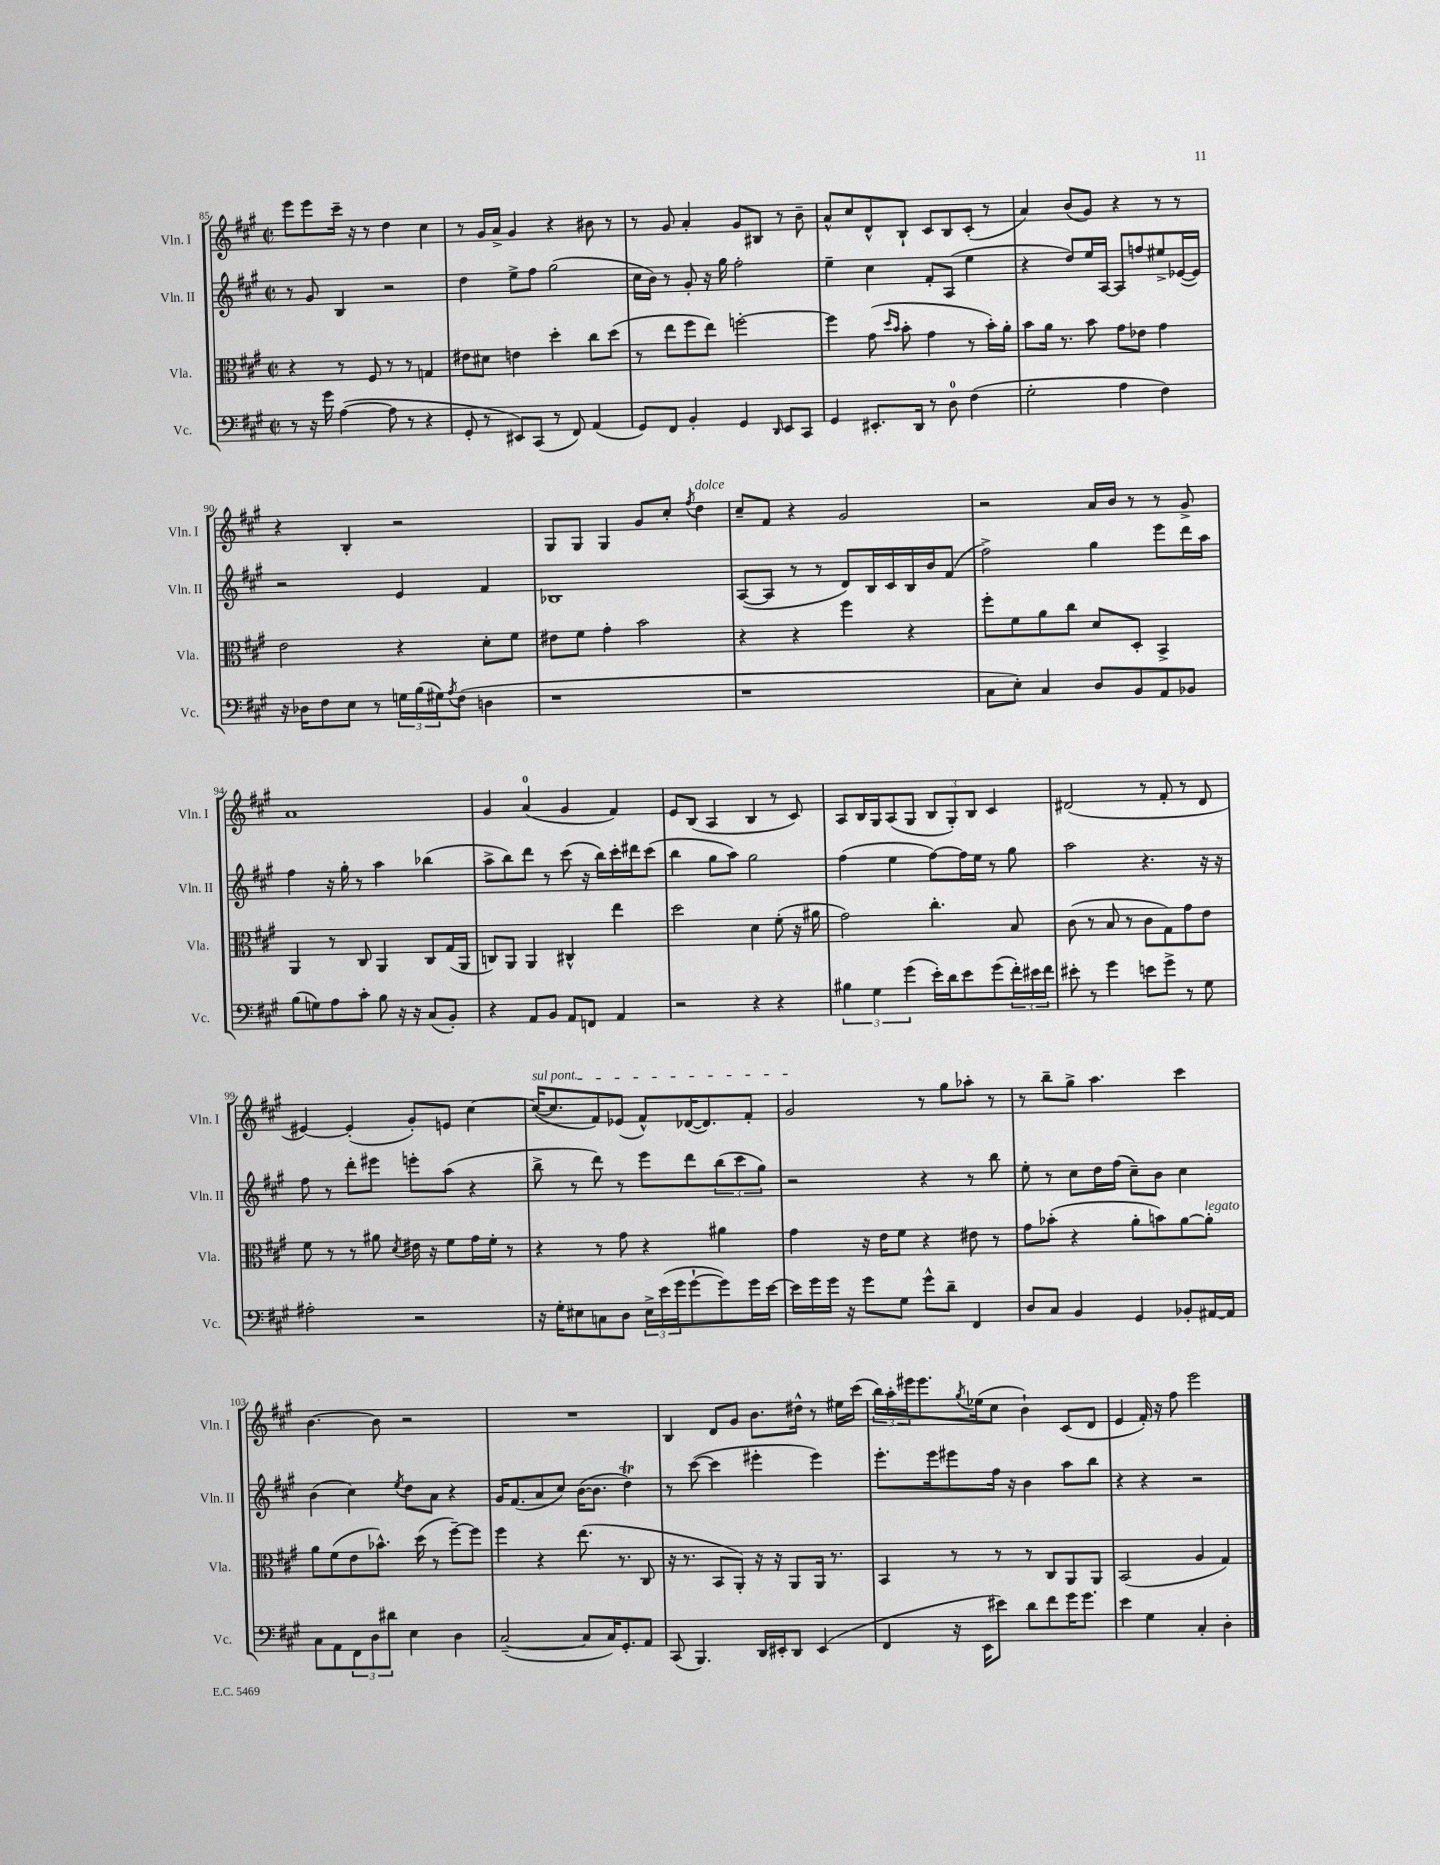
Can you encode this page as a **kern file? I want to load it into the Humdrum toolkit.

**kern	**kern	**kern	**kern
*staff4	*staff3	*staff2	*staff1
*clefF4	*clefC3	*clefG2	*clefG2
*k[f#c#g#]	*k[f#c#g#]	*k[f#c#g#]	*k[f#c#g#]
*M2/2	*M2/2	*M2/2	*M2/2
*met(c|)	*met(c|)	*met(c|)	*met(c|)
8r	4r	8r	8eee
16r	.	8g#	8eee
16g#	.	.	.
([4A	8r	4B	16ccc#~
.	.	.	16r
.	8F#	.	8r
8A]	8r	2r	4dd
8r	8r	.	.
4r	4G	.	4cc#
=	=	=	=
8GG#'	8e#	4dd	8r
8r	8d#	.	16g#
.	.	.	16a^
8EE#)	4e	8ee^	4g#
(8CC#	.	8ff#	.
8r	4dd'	(2gg#	4r
8FF#)	.	.	.
(4AA	8cc#	.	8b#
.	(8dd	.	8r
=	=	=	=
8GG#)	8r	16cc#	8r
.	.	16b)	.
8FF#	8ee	8r	8g#
4BB'	8ff#	8g#'	4a'
.	8ee)	16r	.
.	.	16gg#	.
4GG#	[2ff'	2ff#'	8g#
.	.	.	8B#
16qqDD	.	.	.
8EE	.	.	8r
8CC#	.	.	8b~
=	=	=	=
4GG#	4ff]	4ee~	8a^^
.	.	.	8cc#
8.EE#'	(8g#	4cc#	8d^^
.	16qqdd	.	.
.	16qqb	.	.
.	8b'	.	8B`
16DD	.	.	.
8r	4g#	8f#'	8c#
8D	.	(8A	8B
(4F#	8r	4ee	(8c#'
.	16b')	.	8r
.	16a'	.	.
=	=	=	=
2G#'	8b	4r	4a)
.	16a	.	.
.	8.r	.	.
.	.	8dd)	(8b
.	8b	16ee	8g#)
.	.	[16A	.
4A	8g#	8A]	4r
.	8e-	8ff	.
4F#)	4g#	8ee#^	8r
.	.	([16e-	8r
.	.	16e-])	.
=	=	=	=
16r	2e	2r	4r
16D-	.	.	.
8F#	.	.	.
8E	.	.	4B'
8r	.	.	.
24G	4r	4e	2r
(24B	.	.	.
24G#)	.	.	.
8qA	.	.	.
(8F#	.	.	.
4D	8d'	4f#	.
.	8f#	.	.
=	=	=	=
1r	8e#	1B-	8G#
.	8f#	.	8G#
.	4g#'	.	4G#
.	2b	.	8g#
.	.	.	8cc#'
.	.	.	8qff#
.	.	.	4dd
=	=	=	=
1r	4r	([8A	8cc#~
.	.	8A]	8f#
.	4r	8r	4r
.	.	8r	.
.	4ff#	8d)	2g#
.	.	16B	.
.	.	16c#	.
.	4r	16B	.
.	.	16b	.
.	.	(8f#	.
=	=	=	=
8C#	8ff#'	2ff#^)	2r
8E')	8f#	.	.
4C#	8a	.	.
.	8cc#	.	.
8D	8d	4gg#	16a
.	.	.	16b
8BB	8D'	.	8r
8AA	4BB^	8eee	8r
8BB-	.	16ddd	8g#^
.	.	16aa	.
=	=	=	=
(8B	4AA	4ff#	1a
8G)	.	.	.
8A	8r	16r	.
.	.	16gg#'	.
8c#'	8C#	8r	.
8B	4AA	4aa	.
16r	.	.	.
16r	.	.	.
(8C#	8C#	(4bb-	.
8BB')	(16G#	.	.
.	16AA	.	.
=	=	=	=
4r	8C)	8aa^	4g#
.	8AA	8bb)	.
8AA	4AA	8ddd	(4a
8BB	.	8r	.
8AA	4C#^^	(8ccc#	4g#
8FF	.	16r	.
.	.	16bb)	.
4AA	4ee	16ccc#'	4f#)
.	.	16ddd#	.
.	.	(8ccc#	.
=	=	=	=
2r	2dd	4bb	8e
.	.	.	(8B
.	.	8gg#	4A
.	.	8aa)	.
4r	4d	2gg#	4B
4r	(8f#'	.	8r
.	16r	.	8c#)
.	16a#	.	.
=	=	=	=
6B#	2g#)	(4ff#	8A
.	.	.	16B
6G#	.	.	.
.	.	.	16G#
.	.	4ee	(8A
(6g#	.	.	.
.	.	.	8G#
16e')	4.cc#'	[8ff#)	12B
16d	.	.	.
.	.	.	12G#')
8e	.	16ff#]	.
.	.	.	12B
.	.	16ee	.
(8g#	.	8r	4c#
24f#')	8B	8gg#	.
24e#	.	.	.
24f#	.	.	.
=	=	=	=
8e#'	(8c#	2aa	(2d#
8r	8r	.	.
4g#	8B	.	.
.	8r	.	.
8e	8c#	4.r	8r
8g#^	8G#)	.	8f#'
8r	8g#	.	8r
8G#	8e	16r	8d#
.	.	16r	.
=	=	=	=
2A#'	8f#	8ff#	[4e#)
.	8r	8r	.
.	8r	8ddd'	(4e#']
.	8a#	8eee#	.
.	8qd	.	.
2r	16e#	8eee'	8g#')
.	16r	.	.
.	8f#	(8aa	8e
.	16g#	4r	[4cc#
.	16f#'	.	.
.	8r	.	.
=	=	=	=
16r	4r	8bb^	(16cc#_
16G#'	.	.	8.cc#]
8E#	.	8r	.
8C	8r	8ddd)	8f#)
8D	8g#	8r	(8e-
24E#^	4r	8eee	8f#^^)
(24e	.	.	.
24g#	.	.	.
[8g#`	.	8ddd	([16d-
.	.	.	8.d-])
8g#])	4a#	(12bb	.
.	.	12ccc#	.
16g#	.	.	8f#'
.	.	12gg#)	.
[16e	.	.	.
=	=	=	=
16e]	4g#	2r	2g#
16g#	.	.	.
16g#	.	.	.
16r	.	.	.
8g#	16r	.	.
.	16e	.	.
8G#	8f#	.	.
8g#^^	4r	4r	8r
8d~	.	.	8gg#
4FF#	8e#	8r	8aa-'
.	8r	8bb	8r
=	=	=	=
8D	8g#	8ee'	8r
8C#	(8b-'	8r	8bb~
4BB	4r	8cc#	8gg#^
.	.	16dd	4.aa
.	.	(16ff#	.
4GG#	8a'	8cc#~)	.
.	8b)	8b	.
8BB-'	[8a	4cc#	4ccc#
[16AA#	8a']	.	.
16AA#]	.	.	.
=	=	=	=
8C#	8a	(4b	[4.b
8AA	(8f#	.	.
12FF#	8e	4cc#)	.
12D	.	.	.
.	8.b-^^)	.	8b]
12d#	.	.	.
.	.	8qee	.
4E	.	8dd	2r
.	(16dd	.	.
.	8r	8a	.
4D	[8ff#~)	4r	.
.	8ff#]	.	.
=	=	=	=
([2C#~	4ff#	16g#	1r
.	.	(8.f#	.
.	4r	8a	.
.	.	8cc#)	.
8C#]	(8.ee	([16b	.
.	.	8.b]	.
16C#)	.	.	.
8.GG#'	8.r	.	.
.	.	4dd)	.
8AA	8C#	.	.
=	=	=	=
(8CC#	16r	8r	4B
.	8.r	.	.
4.BBB)	.	([8ccc#	.
.	8BB	4ccc#]	8d
.	8AA')	.	8g#
16DD	16r	4eee#'	8.b
16EE#'	16r	.	.
8DD	8AA	.	.
.	.	.	16dd#^^
(4EE#	16AA	4eee#)	8r
.	8.r	.	.
.	.	.	16ee#
.	.	.	(16ccc#
=	=	=	=
4FF#	4BB	8.eee'	24bb)
.	.	.	24aa'
.	.	.	24eee#
.	.	.	8.eee#
.	.	16eee	.
16r	8r	8eee#	.
.	.	.	8qgg#
16EE	.	.	(16ee-
8e#)	8r	16ff#	8cc#
.	.	16r	.
8d	8r	4b	4b`)
8f#	8C#	.	.
16g#	8AA	8aa	(8c#
8.g#	.	.	.
.	8AA	8bb	8d
=	=	=	=
4e	(2BB	4r	4e
4G#	.	4r	16f#')
.	.	.	16r
.	.	.	8ff#
4C#'	4A	2r	2eee
4D'	4G#)	.	.
==	==	==	==
*-	*-	*-	*-
